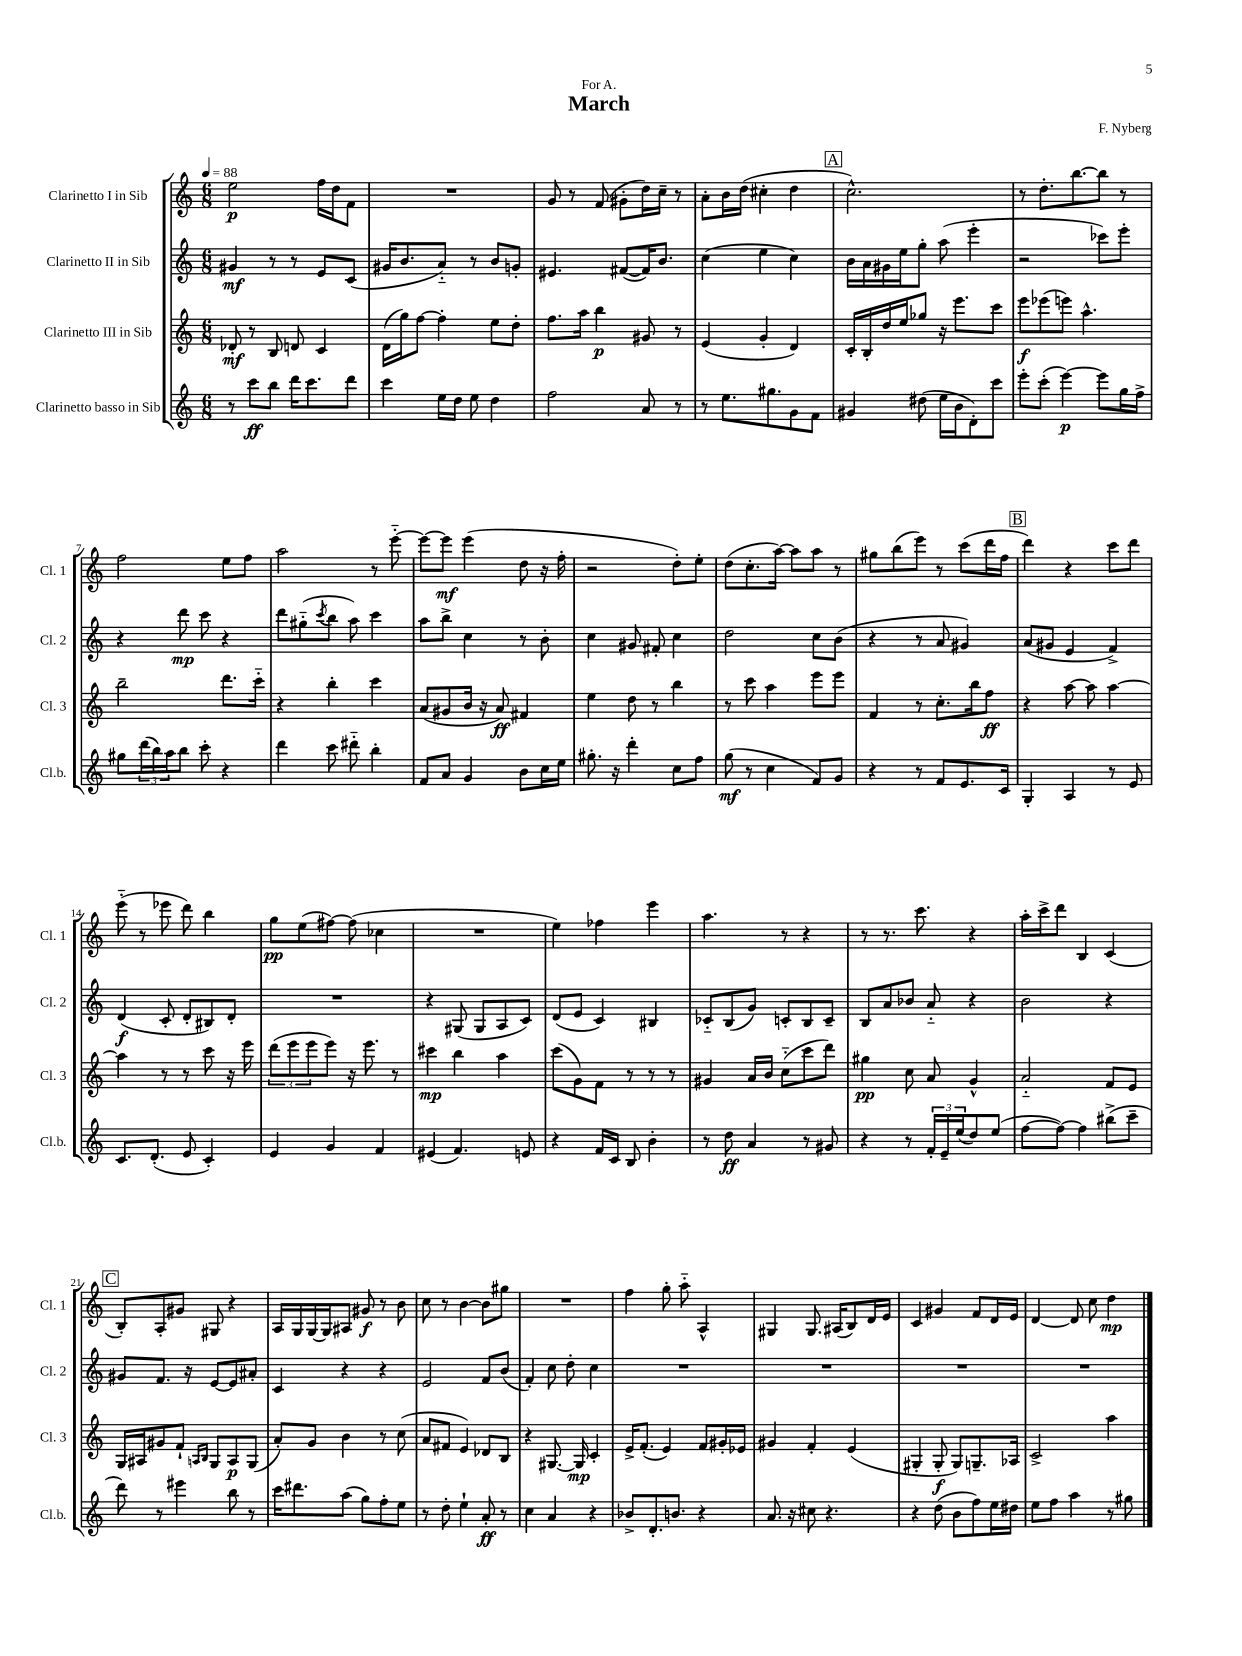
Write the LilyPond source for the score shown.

\header { title = "March" composer = "F. Nyberg" dedication = "For A." }
<<
\new StaffGroup <<
\new Staff = "s0" \with { instrumentName = "Clarinetto I in Sib" shortInstrumentName = "Cl. 1" } {
    \clef treble \key c \major \numericTimeSignature \time 6/8 \tempo 4 = 88
    e''2\p f''16 d''16 f'8 |
    R2. |
    g'8 r8 f'8( gis'8-. d''16) c''16-- r8 |
    a'8-. b'16 d''16( cis''4-. d''4 |
    \mark \markup { \box "A" } c''2.-^) |
    r8 d''8.-. b''8.~ b''8 r8 |
    f''2 e''8 f''8 |
    a''2 r8 e'''8~-_ |
    e'''8~ e'''8\mf e'''4( d''8 r16 f''16-. |
    r2 d''8-.) e''8-. |
    d''8( c''8.-. a''16~) a''8 a''8 r8 |
    gis''8 b''8( e'''8) r8 c'''8( d'''16 f''16 |
    \mark \markup { \box "B" } d'''4) r4 c'''8 d'''8 |
    e'''8-_( r8 ees'''8 d'''8) b''4 |
    g''8\pp e''8( fis''8~) fis''8( ces''4 |
    R2. |
    e''4) fes''4 e'''4 |
    a''4. r8 r4 |
    r8 r8. c'''8. r4 |
    a''16-. c'''16-> d'''8 b4 c'4( |
    \mark \markup { \box "C" } b8-.) a8-. gis'8 gis8 r4 |
    a16 g16 g16~ g16 ais8 gis'8\f r8 b'8 |
    c''8 r8 b'4~ b'8 gis''8 |
    R2. |
    f''4 g''8-. a''8-_ a4-^ |
    gis4 gis8. ais16( b8) d'16 e'16 |
    c'4 gis'4 f'8 d'16 e'16 |
    d'4~ d'8 c''8 d''4\mp \bar "|." |
}
\new Staff = "s1" \with { instrumentName = "Clarinetto II in Sib" shortInstrumentName = "Cl. 2" } {
    \clef treble \key c \major \numericTimeSignature \time 6/8
    gis'4\mf r8 r8 e'8 c'8( |
    gis'16 b'8. a'8-_) r8 b'8 g'8-. |
    eis'4. fis'8~( fis'16) b'8. |
    c''4( e''4 c''4) |
    \mark \markup { \box "A" } b'16 a'16 gis'16 e''16 g''8-. a''8( e'''4-. |
    r2 ces'''8) e'''8-. |
    r4 d'''8\mp c'''8 r4 |
    d'''8 gis''8-_( \acciaccatura { c'''8 } b''8 a''8) c'''4 |
    a''8 b''8-> c''4 r8 b'8-. |
    c''4 gis'8 fis'8-. c''4 |
    d''2 c''8 b'8( |
    r4 r8 a'8 gis'4) |
    \mark \markup { \box "B" } a'8( gis'8 e'4 f'4->) |
    d'4\f( c'8-. d'8-. bis8) d'8-. |
    R2. |
    r4 gis8( gis8 a8 c'8) |
    d'8( e'8 c'4) bis4 |
    ces'8-_ b8( g'8) c'8-. b8 c'8-- |
    b8 a'8 bes'8 a'8-_ r4 |
    b'2 r4 |
    \mark \markup { \box "C" } gis'8 f'8. r16 e'8~ e'8 ais'8-. |
    c'4 r4 r4 |
    e'2 f'8 b'8( |
    f'4-.) c''8 d''8-. c''4 |
    R2. |
    R2. |
    R2. |
    R2. \bar "|." |
}
\new Staff = "s2" \with { instrumentName = "Clarinetto III in Sib" shortInstrumentName = "Cl. 3" } {
    \clef treble \key c \major \numericTimeSignature \time 6/8
    des'8-.\mf r8 b8 d'8 c'4 |
    d'16( g''16) f''8~ f''4-. e''8 d''8-. |
    f''8. a''16 b''4\p gis'8 r8 |
    e'4( g'4-. d'4) |
    \mark \markup { \box "A" } c'16-. b16-. d''16 e''16 ges''8 r16 e'''8. c'''8 |
    e'''8\f ees'''8( e'''8) a''4.-^ |
    b''2-- d'''8. c'''16-_ |
    r4 b''4-. c'''4 |
    a'8( gis'8 b'16 r16 a'8\ff) fis'4 |
    e''4 d''8 r8 b''4 |
    r8 c'''8 a''4 e'''8 e'''8 |
    f'4 r8 c''8.-. b''16 f''8\ff |
    \mark \markup { \box "B" } r4 a''8~ a''8 a''4~ |
    a''4 r8 r8 c'''8 r16 e'''16 |
    \tuplet 3/2 { d'''8( e'''8 e'''8 } e'''8) r16 e'''8. r8 |
    cis'''4\mp b''4 a''4 |
    c'''8( g'8) f'8 r8 r8 r8 |
    gis'4 a'16 b'16 c''8-_( c'''8 d'''8) |
    gis''4\pp c''8 a'8 g'4-^ |
    a'2-_ f'8 e'8 |
    \mark \markup { \box "C" } g16 ais16 gis'8 f'8-! \grace { a16 b16 } g8 a8\p g8( |
    a'8-.) g'8 b'4 r8 c''8( |
    a'8 fis'8 e'4) des'8 b8 |
    r4 gis8.~ gis16\mp c'4-. |
    e'16-> f'8.-.( e'4) f'8 gis'16-. ees'16 |
    gis'4 f'4-. e'4( |
    gis4-. gis8-.\f gis8) g8.-- aes16 |
    c'2-> a''4 \bar "|." |
}
\new Staff = "s3" \with { instrumentName = "Clarinetto basso in Sib" shortInstrumentName = "Cl.b." } {
    \clef treble \key c \major \numericTimeSignature \time 6/8
    r8 c'''8\ff b''8 d'''16 c'''8. d'''8 |
    c'''4 e''16 d''16 e''8 d''4 |
    f''2 a'8 r8 |
    r8 e''8. gis''8. g'8 f'8 |
    \mark \markup { \box "A" } gis'4 dis''8( e''16 b'16 d'8-.) c'''8 |
    e'''8-. c'''8-.( e'''4~\p) e'''8 g''16 f''16-> |
    gis''8 \tuplet 3/2 { d'''16( b''16) a''16 } b''8 c'''8-. r4 |
    d'''4 c'''8 dis'''8-_ b''4-. |
    f'8 a'8 g'4 b'8 c''16 e''16 |
    gis''8.-. r16 d'''4-. c''8 f''8 |
    g''8\mf( r8 c''4 f'8) g'8 |
    r4 r8 f'8 e'8. c'16 |
    \mark \markup { \box "B" } g4-. a4 r8 e'8 |
    c'8. d'8.-.( e'8 c'4-.) |
    e'4 g'4 f'4 |
    eis'4( f'4.) e'8 |
    r4 f'16 c'16 b8 b'4-. |
    r8 d''8\ff a'4 r8 gis'8 |
    r4 r8 \tuplet 3/2 { f'16-. e'16-- e''16( } d''8) e''8( |
    f''8~ f''8~) f''4 bis''8->( c'''8-- |
    \mark \markup { \box "C" } d'''8) r8 eis'''4 b''8 r8 |
    c'''16 dis'''8. a''8( g''8) f''8-. e''8 |
    r8 d''8-. e''4-! a'8-.\ff r8 |
    c''4 a'4 r4 |
    bes'8-> d'8.-. b'8. r4 |
    a'8. r16 cis''8 r4. |
    r4 d''8( b'8 f''8) e''16 dis''16 |
    e''8 f''8 a''4 r8 gis''8 \bar "|." |
}
>>
>>
